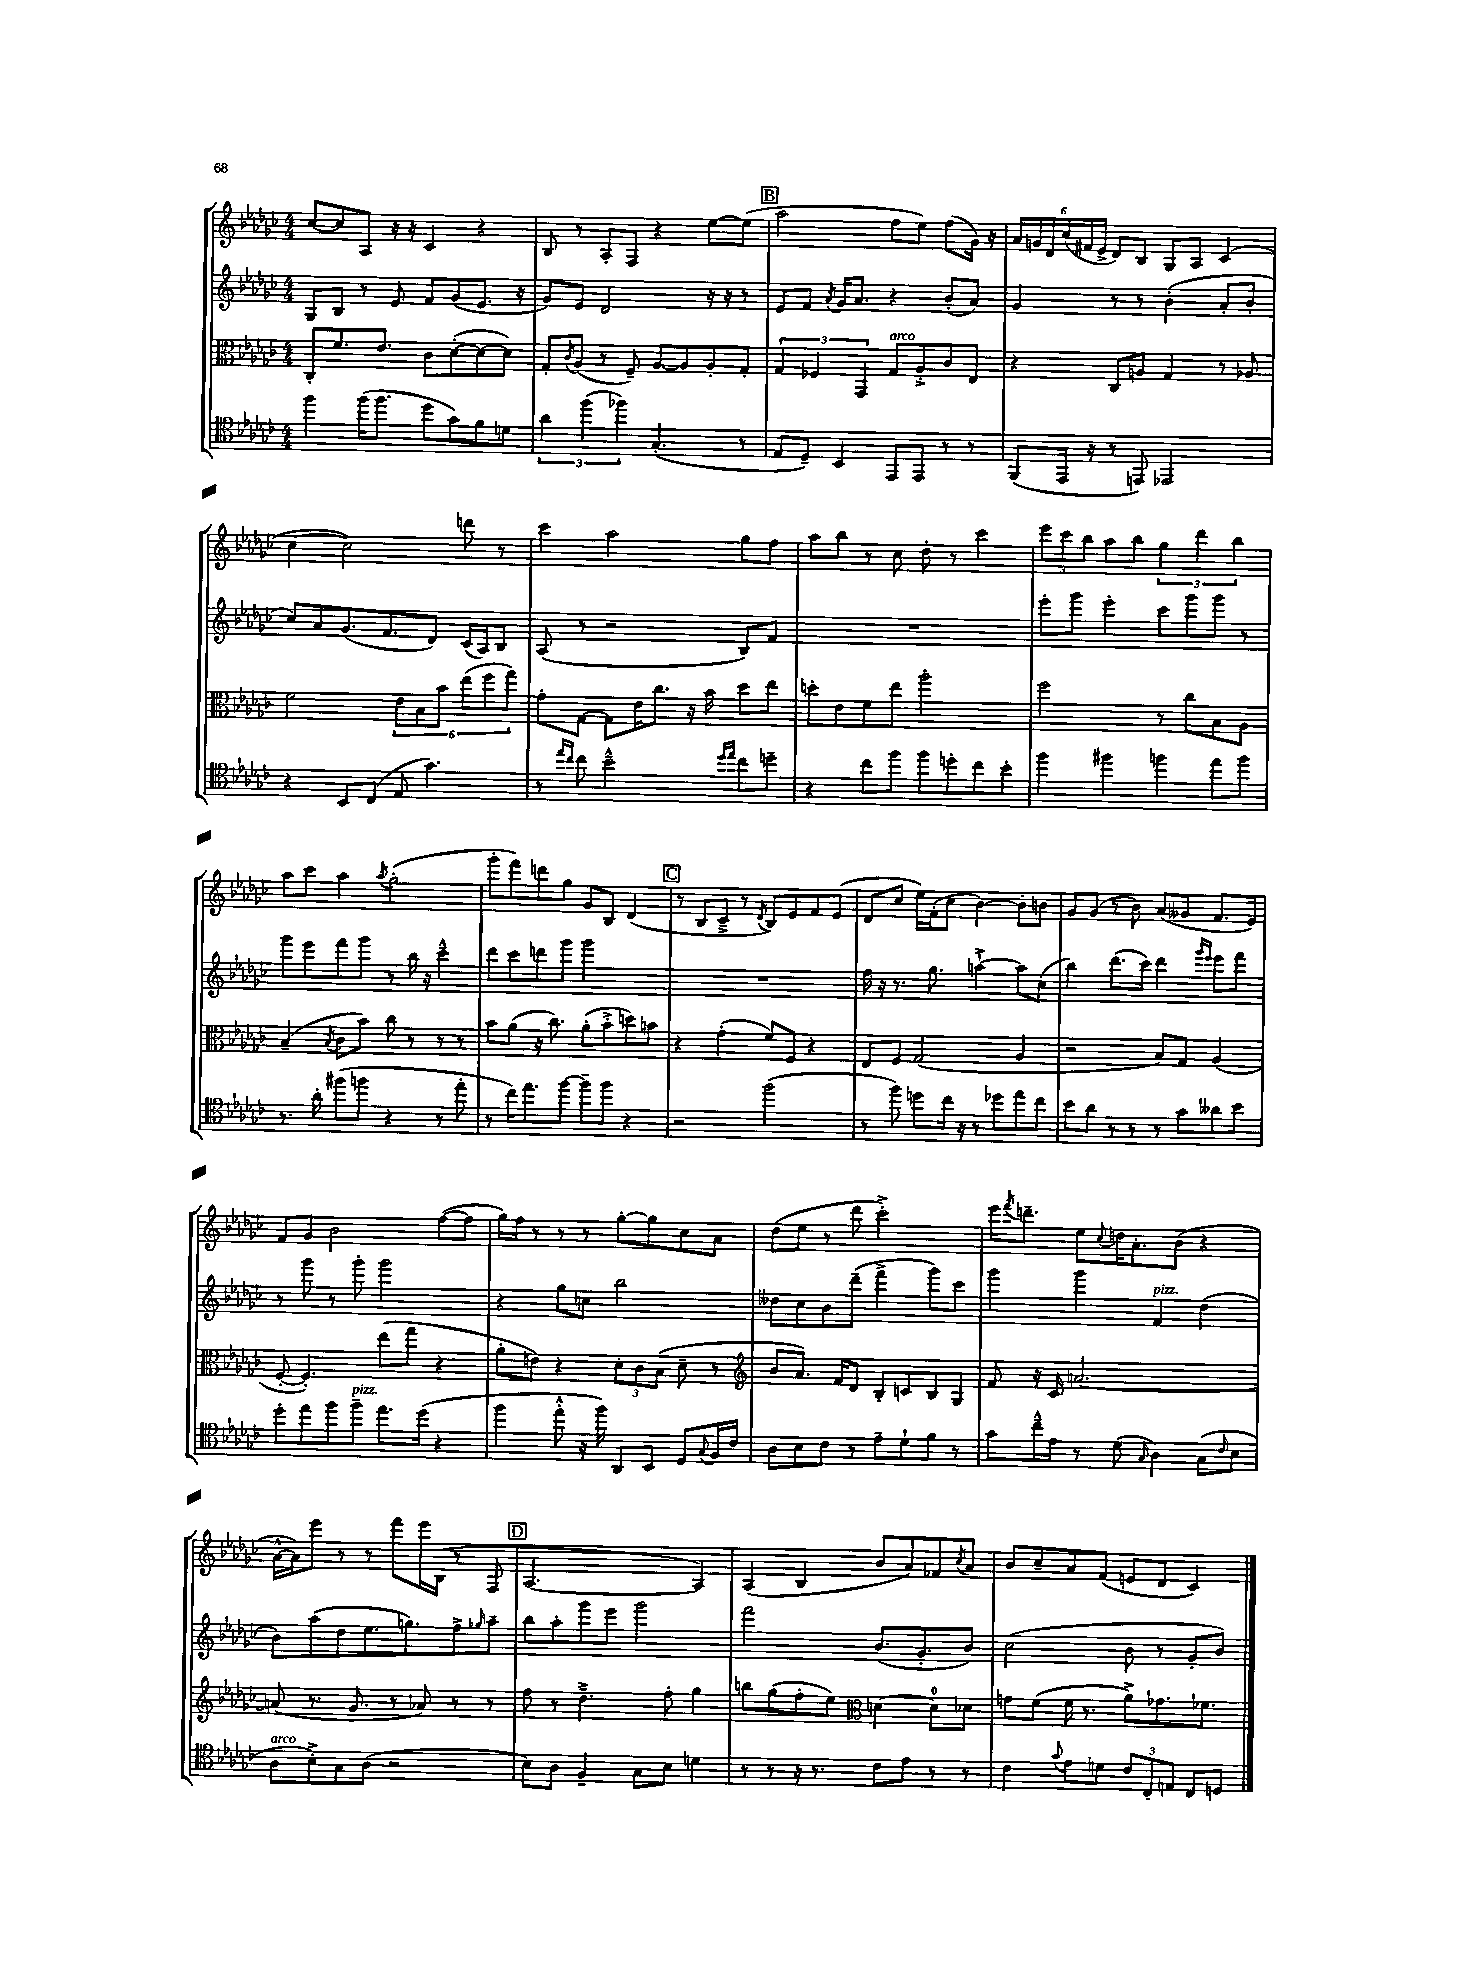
<<
\new StaffGroup <<
\new Staff = "s0" {
    \clef treble \key ges \major \numericTimeSignature \time 4/4
    ces''8~ ces''8 aes8 r16 r16 ces'4 r4 |
    bes8 r8 aes8-. f8 r4 ees''8~ ees''8( |
    \mark \markup { \box "B" } aes''2 f''8 ees''8) f''8( ges'16) r16 |
    \tuplet 6/4 { aes'16 g'16 des'16 ces''16( fis'16 ees'16-> } des'8) bes8 ges8 aes8 ces'4( |
    ces''4~ ces''2) d'''8 r8 |
    ces'''4 aes''2 ges''8 f''8 |
    aes''8 bes''8 r8 ces''8 des''8-. r8 ces'''4 |
    \tuplet 3/2 { ees'''8 ces'''8 bes''8 } aes''8 bes''8 \tuplet 3/2 { ges''4 des'''4 bes''4 } |
    aes''8 ces'''8 aes''4 \acciaccatura { aes''8 } ges''2-.( |
    ges'''8-. f'''8) d'''8 ges''8 ges'8 bes8 des'4( |
    \mark \markup { \box "C" } r8 bes8 ces'8---> r8 \acciaccatura { des'8 } bes8) ees'8 f'8 ees'8( |
    des'8 ces''8 ees''16) f'16-.( ces''8 bes'4~) bes'8-. b'8 |
    ges'8 ges'8( r8 bes'8) aes'8( geses'8 f'8. ees'16) |
    f'8 ges'8 bes'2 f''8~( f''8 |
    ges''16) f''16 r8 r8 r8 ges''8~-. ges''8 ces''8 aes'8 |
    des''8( ees''8 r8 des'''8 ces'''2-.->) |
    ees'''16 \acciaccatura { f'''8 } d'''8.-- ees''8 \appoggiatura { ces''8 } d''16 aes'8.-. bes'8( r4 |
    aes'16~-^ aes'16) ees'''8 r8 r8 f'''8 ees'''16 bes16( r8 f8 |
    \mark \markup { \box "D" } aes2.~ aes4) |
    aes4( bes4 bes'8 aes'8) fes'8 \acciaccatura { ces''8 } aes'8 |
    bes'8 ces''8-- aes'8 f'8( e'8 des'8 ces'4) \bar "|." |
}
\new Staff = "s1" {
    \clef treble \key ges \major \numericTimeSignature \time 4/4
    ges8 bes8 r8 ees'8 f'8 ges'8( ees'8. r16 |
    ges'8) ees'8 des'2 r16 r16 r8 |
    \mark \markup { \box "B" } ees'8 f'8 \acciaccatura { aes'8 } ges'16 aes'8. r4 bes'8-.( aes'8) |
    ges'4 r8 r8 bes'4-.( aes'8-. bes'8-. |
    ces''8) aes'8 ges'8.( f'8. des'8) ces'16( aes16) bes8 |
    aes8( r8 r2 bes8) f'8 |
    R1 |
    ees'''8-. ges'''8 ees'''4-. ces'''8 ges'''8 ges'''8 r8 |
    ges'''8 ees'''8 f'''8 ges'''8 r8 bes''16 r16 ces'''4---^ |
    des'''8 ces'''8 d'''8 ges'''8 ges'''2 |
    \mark \markup { \box "C" } R1 |
    f''16 r16 r8. ges''8. a''4~-!-> a''8 ces''8( |
    bes''4) des'''8.( ces'''16) des'''4 \grace { ges'''16 ees'''16 } ees'''8 f'''8 |
    r8 ges'''8 r8 ges'''8-. ges'''2 |
    r4 ges''8 c''8 bes''2 |
    deses''8 ces''8 bes'8 des'''8--( f'''4-> ges'''8) ces'''8 |
    ges'''4 ges'''4 f'4^\markup { \italic "pizz." } des''4( |
    bes'8) aes''8( des''8 ees''8. g''8.) f''8-> \grace { ges''16 } aes''8-- |
    \mark \markup { \box "D" } bes''8 aes''8-. ges'''8 ees'''8 ges'''2 |
    f'''2 bes'8.( ges'8.-. bes'8) |
    ces''2( bes'8 r8 ges'8-. bes'8) \bar "|." |
}
\new Staff = "s2" {
    \clef alto \key ges \major \numericTimeSignature \time 4/4
    ces8-. f'8. ees'8. ces'8 des'8~-.( des'8~ des'8) |
    ges8-. \acciaccatura { ces'8 } aes8( r8 f8--) aes8~ aes8 aes8-. ges8-. |
    \mark \markup { \box "B" } \tuplet 3/2 { ges4 fes4 ges,4 } ges8^\markup { \italic "arco" } aes8-.-> ces'8 ees8 |
    r4 ces8 a8 ges4 r8 aes8 |
    f'2 \tuplet 6/4 { ees'8 bes8 bes'8 ees''8( f''8 ges''8) } |
    ges'8-. ges8~ ges8 ees'16 ces''8. r16 bes'16 des''8 ees''8 |
    d''8-. ees'8 f'8 ees''8 aes''2-. |
    f''2 r8 ces''8 bes8 aes8 |
    bes4--( \acciaccatura { bes8 } ces'8 bes'8) ces''8 r8 r8 r8 |
    bes'8 aes'8( r16 ces''8.) aes'8-.( bes'8-.-> d''8) b'8 |
    \mark \markup { \box "C" } r4 ges'4-.( f'8) f8 r4 |
    ees8 f8 ges2( aes4 |
    r2 bes8) ges8 aes4( |
    f8~-. f4.-.) ees''8( ges''8 r4 |
    aes'8-. e'8) r4 \tuplet 3/2 { des'8-. ces'8 bes8( } des'8-- r8 |
    \clef treble bes'8 aes'8.) f'16 des'8 bes8-. c'8 bes8 ges8 |
    f'8 r16 ces'16 a'2.~ |
    a'8( r8. ges'8. r8 aes'8) r8 r8 |
    \mark \markup { \box "D" } f''8 r8 des''4.---> f''8-. ges''4 |
    b''8 ges''8( f''8-. ees''8) \clef alto d'4~ d'8-0 des'8 |
    g'8 f'8( f'16 r8. aes'8->) ges'8. fes'8. \bar "|." |
}
\new Staff = "s3" {
    \clef tenor \key ges \major \numericTimeSignature \time 4/4
    f''4 f''16( f''8. des''8 ges'8) f'8 d'8 |
    \tuplet 3/2 { aes'4 f''4( fes''4) } ges4.-.( r8 |
    \mark \markup { \box "B" } ees8 des8--) bes,4 ees,8 ees,8 r8 r8 |
    f,8( ees,16 r16 r8 e,8) ees,2 |
    r4 bes,8 ces8( ees8 ges'4.) |
    r8 \grace { ees''16 ces''16 } ces''8 bes'2---^ \grace { des''16 ees''16 } ces''8 d''8-- |
    r4 ces''8 f''8 f''8 d''8-. ces''8 bes'8-. |
    f''4 fis''4 f''4 ees''8 f''8 |
    r8. aes'16-. fis''8( f''8 r4 r8 ees''8-. |
    r8 ces''16) ees''8. f''8~ f''8-- f''8 r4 |
    \mark \markup { \box "C" } r2 f''2( |
    r8 f''8) d''8 ces''16 r16 r8 des''8 ees''8 ces''8 |
    bes'8 aes'8 r8 r8 r8 ges'8 aeses'8 bes'8 |
    des''8-. ees''8 f''8 f''8--^\markup { \italic "pizz." } ees''8. des''16( r4 |
    f''4 ees''8-.-^ r16 f''16) aes,8 bes,8 des8 \appoggiatura { ges8 } f16 ces'16 |
    aes8 bes8 ces'8 r8 ees'8-- des'8-! f'8 r8 |
    ges'8 ces''16---^ ees'16 r8 des'8( \grace { ges16 } aes4) ges8( \grace { ces'16 } bes8 |
    aes8^\markup { \italic "arco" } bes8-.->) ges8 aes8( r2 |
    \mark \markup { \box "D" } bes8) aes8 f4-- ges8 bes8 d'4 |
    r8 r8 r16 r8. ces'8 ees'8 r8 r8 |
    ces'4 \appoggiatura { ges'8 } ees'8 d'8 \tuplet 3/2 { ces'8 ces8-. e8 } ces8 d8 \bar "|." |
}
>>
>>
\layout { \context { \Score \remove "Bar_number_engraver" } }
